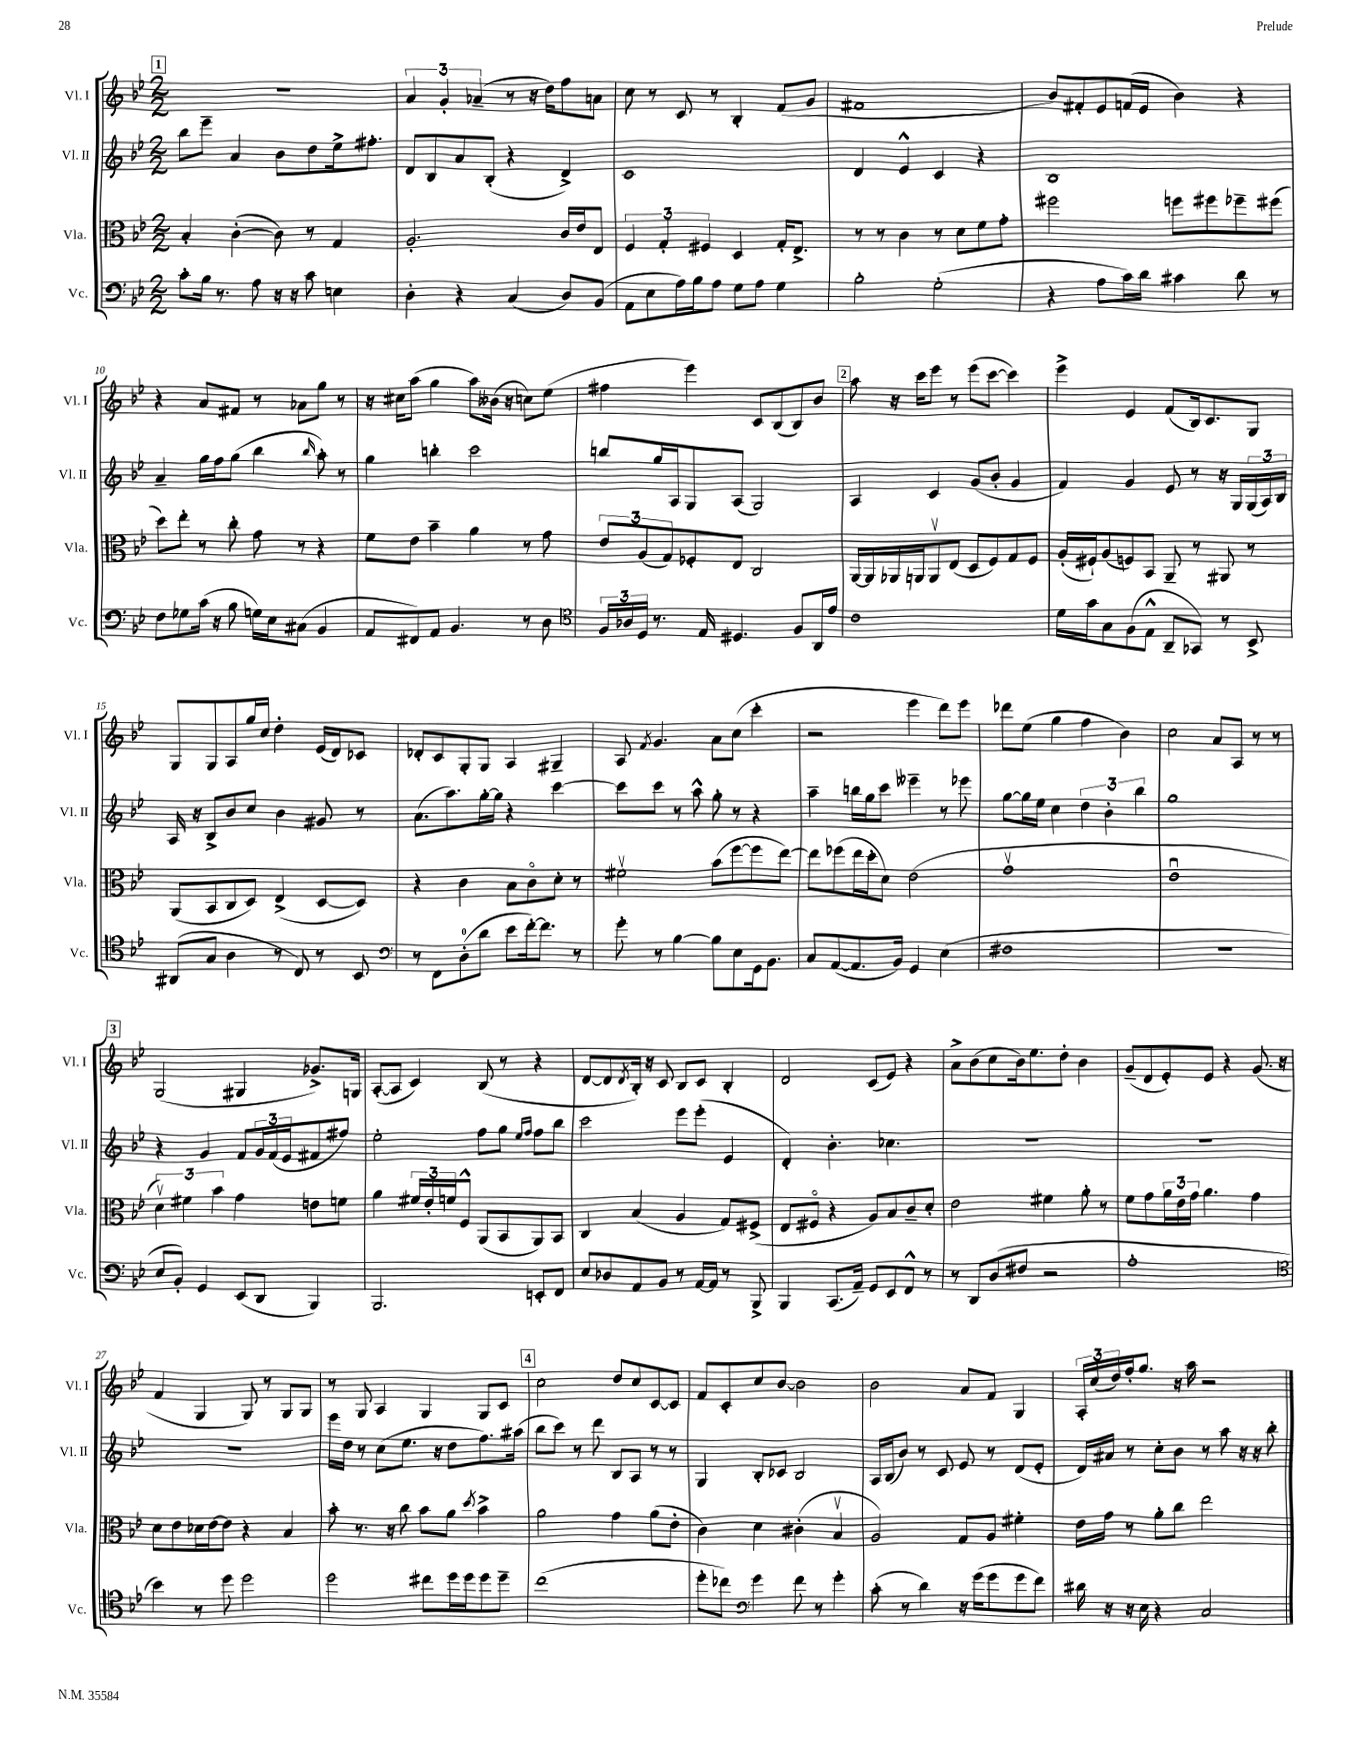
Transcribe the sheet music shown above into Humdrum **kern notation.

**kern	**kern	**kern	**kern
*staff4	*staff3	*staff2	*staff1
*clefF4	*clefC3	*clefG2	*clefG2
*k[b-e-]	*k[b-e-]	*k[b-e-]	*k[b-e-]
*M2/2	*M2/2	*M2/2	*M2/2
8c'	4B-'	8bb-	1r
16B-	.	8eee-~	.
8.r	.	.	.
.	([4c'	4a	.
8A	.	.	.
16r	8c])	8b-	.
16r	.	.	.
8c	8r	8dd	.
4E	4G	16ee-^	.
.	.	8.ff#'	.
=	=	=	=
4D'	2.A'	8d	6a
.	.	8B-	.
.	.	.	6g'
4r	.	8a	.
.	.	.	(6a-~
.	.	(8B-'	.
(4C	.	4r	8r
.	.	.	16r
.	.	.	16dd)
8D)	16c	4d^)	8ff
.	16e-	.	.
(8BB-	8E-	.	8a
=	=	=	=
8AA	6F	1c	8cc
8E-	.	.	8r
.	6G'	.	.
16A)	.	.	8c
16B-	.	.	.
.	6F#	.	.
8A	.	.	8r
8G	4D	.	4B-'
8A	.	.	.
4G	16G'	.	(8f
.	8.E-^	.	.
.	.	.	8g
=	=	=	=
2B-'	8r	4d	1f#
.	8r	.	.
.	4c	4e-^^	.
(2G'	8r	4c	.
.	8d	.	.
.	8f	4r	.
.	8g'	.	.
=	=	=	=
4r	2ff#	1B-	8b-)
.	.	.	8f#'
8A	.	.	8e-
16c)	.	.	(16f
16d	.	.	16e-
4c#	8ff	.	4b-)
.	8ff#	.	.
8d	8ff-~	.	4r
8r	(8ff#	.	.
=	=	=	=
8F	8dd)	4a~	4r
8G-	8ee-'	.	.
(16c	8r	16gg	8a
16r	.	16ff	.
8B-	8cc'	(8gg	8f#
16G)	8g	4bb-	8r
16E-	.	.	.
(8C#	8r	.	8a-
.	.	16qqbb-	.
4BB-	4r	8aa')	8gg
.	.	8r	8r
=	=	=	=
8AA	8f	4gg	16r
.	.	.	16cc#
8FF#)	8e-	.	(8aa
8AA	4b-~	4bb'	4gg
4.BB-	.	.	.
.	4a	2ccc	8aa)
.	.	.	(16b--
.	.	.	16r
8r	8r	.	8cc)
8D	8g	.	(8ee-
=	=	=	=
*clefC4	*	*	*
24F	12e-	8bb	4ff#
24A-	.	.	.
24D	(12A	.	.
8.r	.	16gg	.
.	12G)	.	.
.	.	16A	.
.	8F-'	8G	4eee-)
16E-	.	.	.
4.D#	8E-	(8A	.
.	2C	2G)	8c
.	.	.	(8B-
8F	.	.	8B-)
16AA	.	.	8b-
16e-	.	.	.
=	=	=	=
1c	[16AA	4A	8aa
.	16AA]	.	.
.	16AA-	.	16r
.	16AA	.	16ccc
.	8AAv	4c	8eee-
.	(8E-	.	8r
.	8D	(8g	(8eee-
.	8F)	8b-'	[8ccc
.	8G	4g	4ccc])
.	8F	.	.
=	=	=	=
16d	(16A'	4f)	4eee-^
16g	16F#`)	.	.
8G	(8A	.	.
(8F	8F)	4g	4e-
8E-^^	8BB-	.	.
8AA~	8AA~	8e-	(8f
8GG-)	8r	8r	16B-)
.	.	.	8.c
8r	8AA#	16r	.
.	.	16G	.
8BB-^	8r	(24G	8G
.	.	24A)	.
.	.	24B-	.
=	=	=	=
(8AA#	(8AA	16A	8G
.	.	16r	.
8G	8BB-	8B-^	8G
4A	8C	8b-	8A
.	8D)	8cc	16gg
.	.	.	16cc
8r	(4E-^	4b-	4dd'
8C)	.	.	.
8r	[8D	8g#	(16e-
.	.	.	16d)
8BB-	8D])	8r	8c-
=	=	=	=
*clefF4	*	*	*
8r	4r	(8.a	8d-'
8FF	.	.	8c
.	.	8.aa)	.
(8D'	4c	.	8G'
8d	.	[16gg'	8G
.	.	16gg]	.
8e-	8B-	4r	4A
[16f')	8co	.	.
8.f]	.	.	.
.	8d'	[4ccc	4G#~
8r	8r	.	.
=	=	=	=
8g'	2f#v	8ccc]	8A
.	.	.	8qf
8r	.	8ccc	4.g
[4B-	.	8r	.
.	.	8aa^^	.
8B-]	(8b-	8gg'	8a
8E-	[8ff	8r	(8cc
16GG	8ff]	4r	4ccc'
8.BB-	.	.	.
.	[8ee-)	.	.
=	=	=	=
8C	8ee-]	4aa~	2r
([8AA	(8ff-	.	.
8.AA]	16ee-	16bb	.
.	16dd'	16gg	.
.	8d)	8ccc	.
16BB-)	.	.	.
4GG	(2e-	4eee--~	4eee-
(4E-	.	8r	8ddd)
.	.	8eee-	8eee-
=	=	=	=
1F#	1gv	[8gg	8ddd-
.	.	16gg]	(8ee-
.	.	16ee-	.
.	.	4cc	4gg
.	.	6dd	4ff
.	.	6b-'	.
.	.	.	4b-)
.	.	6bb-	.
=	=	=	=
1r	1e-u	1gg	2cc
.	.	.	8a
.	.	.	8A
.	.	.	8r
.	.	.	8r
=	=	=	=
8E-	6dv)	4r	(2G
8BB-')	.	.	.
.	6f#	.	.
4GG	.	4g	.
.	6b-	.	.
(8EE-	4g	8f	4G#
8DD	.	24g	.
.	.	(24f	.
.	.	24e-	.
4BBB-)	8e	8f#	8.g-^)
.	8f	8ff#)	.
.	.	.	16G
=	=	=	=
2.BBB-	4a	2ee-'	([8A'
.	.	.	8A]
.	24f#	.	4c)
.	24e-'	.	.
.	24f	.	.
.	8F^^	.	.
.	(8AA	8ff	(8B-
.	8BB-	8gg	8r
.	.	16qqee-	.
.	.	16qqff	.
8EE'	8AA)	8ff	4r
8FF	8BB-	8bb-	.
=	=	=	=
8E-	4C	2ccc	[8d
8D-	.	.	8d]
.	.	.	8qd
8AA	(4B-	.	16B-')
.	.	.	16r
8BB-	.	.	8c
8r	4A	8eee-	8B-
[16AA	.	(8eee-'	8c
16AA]	.	.	.
8r	8G)	4e-	4B-'
8BBB-^	(8F#^	.	.
=	=	=	=
4BBB-	8E-	4d')	2d
.	8F#o	.	.
(8.CC	4r	4.b-'	.
16AA~)	.	.	.
8GG	8A)	.	(8c
8EE-	8B-	4.cc-	8e-)
8FF^^	8c~	.	4r
8r	8d'	.	.
=	=	=	=
8r	2e-	1r	8a^
8DD	.	.	(8b-
(8D	.	.	8cc
8F#	.	.	16b-)
.	.	.	8.ee-
2r	4f#	.	.
.	.	.	8dd'
.	8a'	.	4b-
.	8r	.	.
=	=	=	=
1A'	8f	1r	(8g~
.	8g	.	8d
.	24a	.	8e-')
.	24e-	.	.
.	24g	.	.
.	4.a	.	8e-
.	.	.	4r
.	4g	.	(8.g
.	.	.	16r
=	=	=	=
*clefC4	*	*	*
4b-)	8d	1r	4f
.	8e-	.	.
8r	16d-	.	4G
.	[16e-	.	.
8dd	8e-]	.	.
2dd	4r	.	8G)
.	.	.	8r
.	4B-	.	8G
.	.	.	8G
=	=	=	=
2dd	8b-'	16eee-	8r
.	.	16dd	.
.	8.r	8r	8G
.	.	(8cc	4A
.	16r	.	.
.	8cc	8.ee-	.
8cc#	8b-	.	4G
.	.	16r	.
16dd	8a	8dd	.
16dd	.	.	.
.	8qdd	.	.
8dd	4b-^	8.ff)	8G
8dd~	.	.	8c
.	.	(16aa#	.
=	=	=	=
(1cc	2a	8bb-	2cc
.	.	8ccc)	.
.	.	8r	.
.	.	8ddd	.
.	4g	8B-	8dd
.	.	8A	8cc
.	(8a	8r	[8c
.	8e-'	8r	8c]
=	=	=	=
8dd'	4c)	4G	8f
8cc-)	.	.	8c'
*clefF4	*	*	*
4g	4d	8B-'	8cc
.	.	8c-	[8b-
8f	(4c#'	2B-	2b-]
8r	.	.	.
4g'	4B-v	.	.
=	=	=	=
(8c'	2A)	16A	2b-
.	.	(16B-	.
8r	.	8b-)	.
4d)	.	8r	.
.	.	8c	.
16r	8G	8e-	8a
(16g	.	.	.
8g	8A	8r	8f
8g	4f#'	(8d	4G
8f)	.	8e-'	.
=	=	=	=
16d#	16e-	16d)	24A'
.	.	.	(24cc
16r	16g	16a#	.
.	.	.	24dd)
16r	8r	8r	16ff'
16E-	.	.	8.gg
4r	8a'	8cc'	.
.	8cc	8b-	16r
.	.	.	16aa
2C	2ee-	8r	2r
.	.	8aa	.
.	.	16r	.
.	.	16r	.
.	.	8bb-'	.
==	==	==	==
*-	*-	*-	*-
